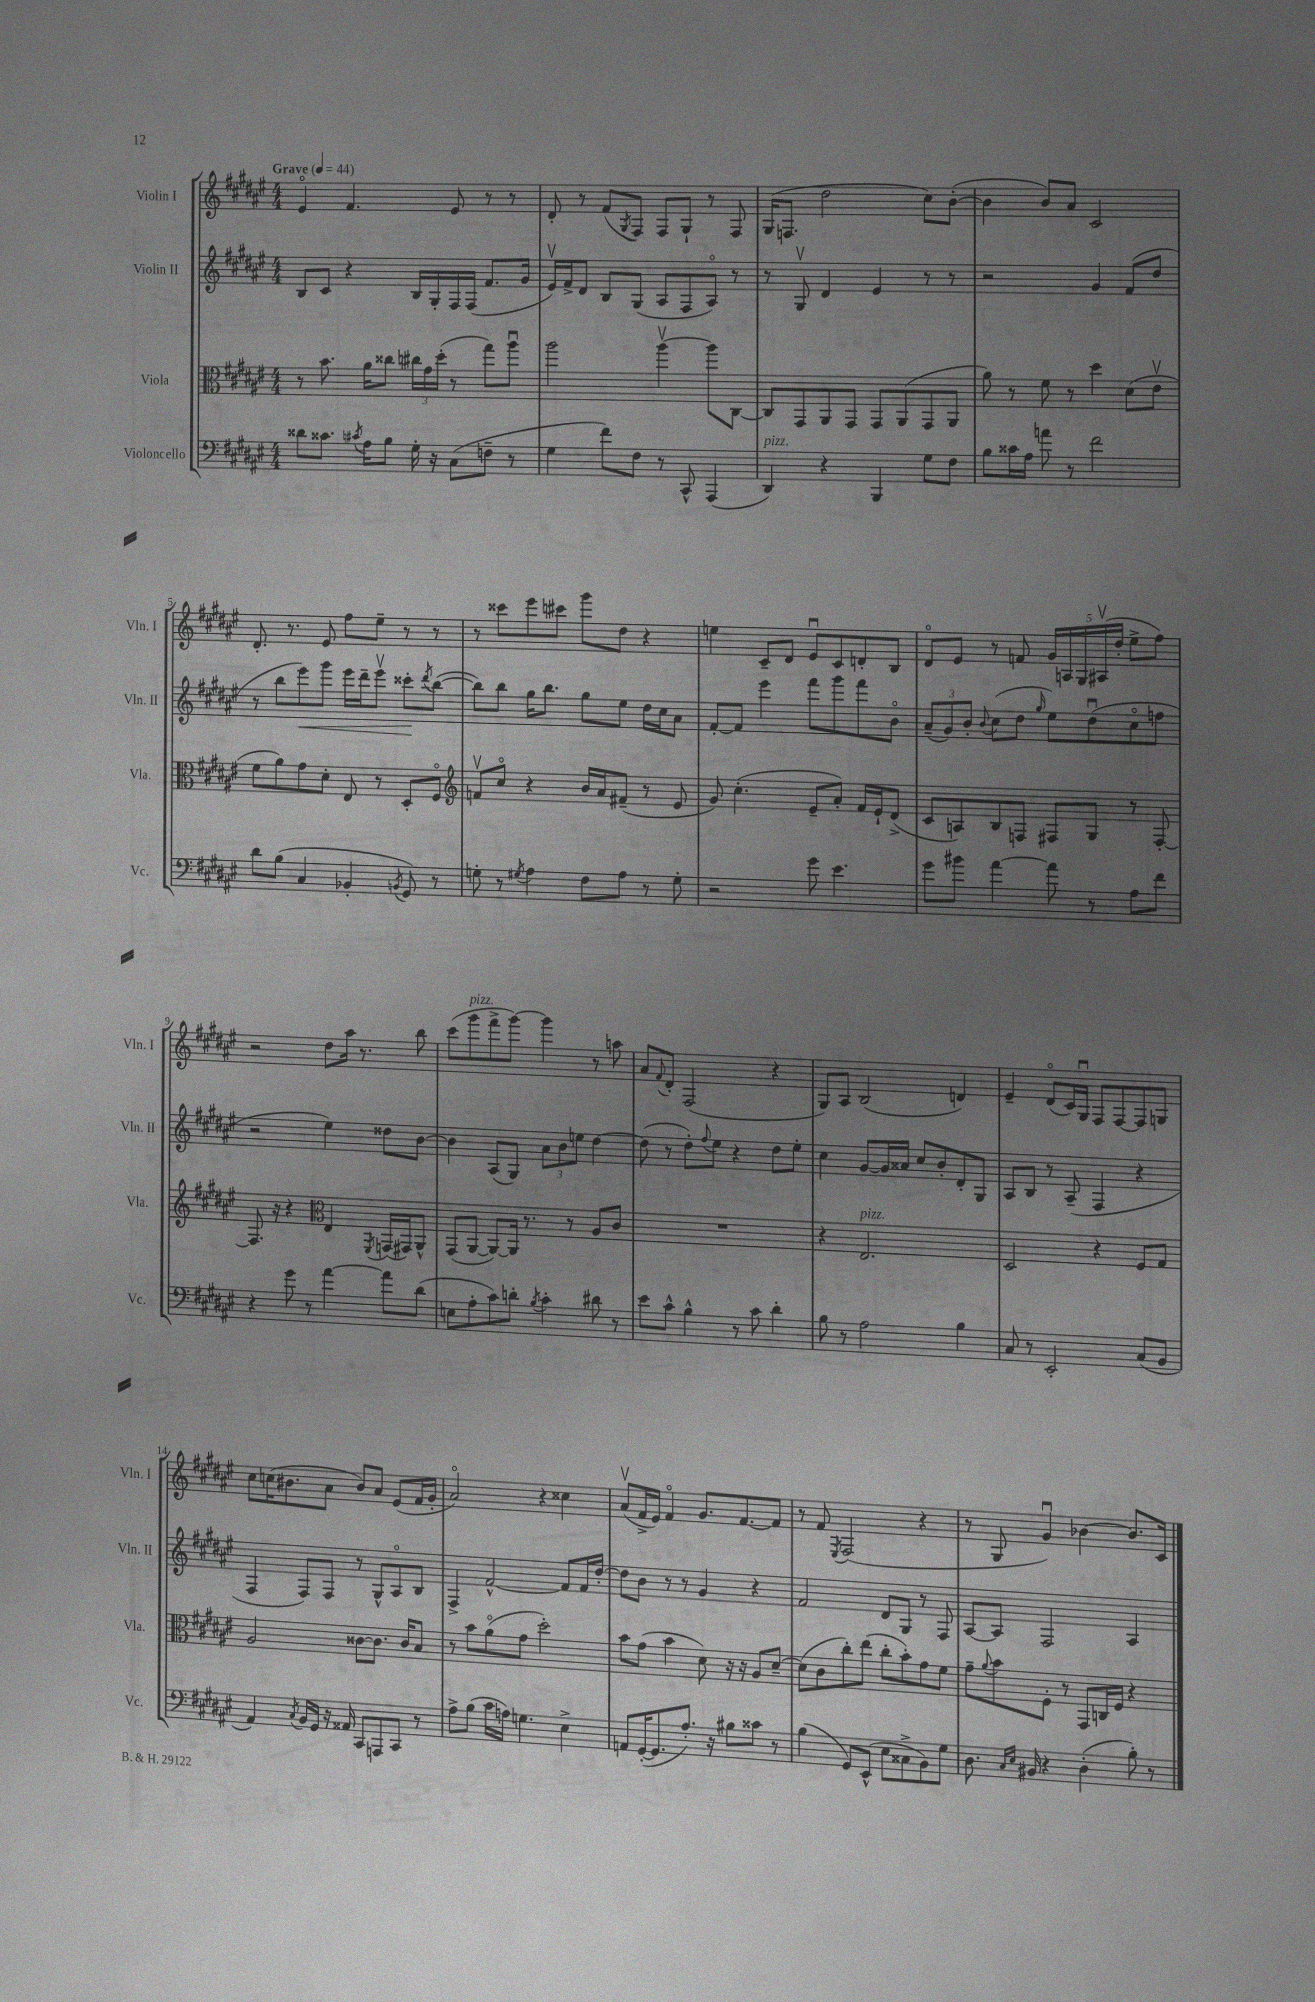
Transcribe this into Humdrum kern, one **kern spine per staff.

**kern	**kern	**kern	**kern
*staff4	*staff3	*staff2	*staff1
*clefF4	*clefC3	*clefG2	*clefG2
*k[f#c#g#d#a#e#]	*k[f#c#g#d#a#e#]	*k[f#c#g#d#a#e#]	*k[f#c#g#d#a#e#]
*M4/4	*M4/4	*M4/4	*M4/4
*MM44	*MM44	*MM44	*MM44
8d##	8r	8B	4e#o
8.c##	8.b	8c#	.
.	.	4r	4.f#
8qc#	.	.	.
16A#	16a#	.	.
8B	8cc##	.	.
16G#'	24cc#	16B	.
.	24g#	.	.
16r	.	16G#'	.
.	(24dd#'	.	.
(8C#	8r	16F#	8e#
.	.	(16F#	.
8F~	8gg#)	8.f#	8r
8r	8aa#u	.	8r
.	.	16g#	.
=	=	=	=
4G#	2aa#	16e#v)	8d#'
.	.	16f#^	.
.	.	8d#	8r
8f#)	.	8B	(8f#
.	.	.	8qG#
8F#	.	(8G#	8F#)
8r	[4aa#v	8A#	8F#
8CC#^^	.	8F#	8G#`
(4AAA#	8aa#]	8A#o)	8r
.	[8C#	8r	8F#
=	=	=	=
4DD#)	8C#]	8r	(16G#
.	.	.	8.F
.	8GG#	8G#v	.
4r	8AA#	4d#	2dd#
.	8GG#	.	.
4BBB	8GG#	4e#	.
.	(8AA#	.	.
8G#	8GG#	8r	8cc#)
8F#	8AA#	8r	([8b'
=	=	=	=
8B	8a#)	2r	4b]
16c##	8r	.	.
16A#	.	.	.
8a	8f#	.	8b)
8r	8r	.	8a#
2f#	4dd#	4g#	2c#
.	(8d#	(8f#	.
.	8e#v	8dd#	.
=	=	=	=
8d#	8f#	8r	8.d#'
(8B	8a#)	8bb	.
.	.	.	8.r
4C#	8g#	8eee#)	.
.	8d#'	8ggg#	8e#
4BB-'	8E#	16eee#	8ff#
.	.	16ddd#~	.
.	8r	8eee#v	8ee#~
8qBB	.	.	.
8GG#)	8D#'	8ccc##'	8r
.	.	8qddd#	.
8r	8F#o	([8bb	8r
=	=	=	=
*	*clefG2	*	*
8G'	8fv	8bb])	8r
8r	8cc#o	8bb	8ccc##
8qG#	.	.	.
4A#	4r	16gg#	8eee#
.	.	8.bb	.
.	.	.	8ccc#
8F#	16b	8gg#	8ggg#
.	16a#	.	.
8A#	(8f#~	8ee#	8dd#
8r	8r	16dd#	4r
.	.	16cc#	.
8G#'	8e#	8a#	.
=	=	=	=
2r	8g#)	[8f#'	4ee
.	(4.cc#'	8f#]	.
.	.	4eee#	8c#~
.	.	.	8d#
8g#	8e#~	8fff#	8e#u
4.e#	8a#')	8ggg#	8c#
.	16f#	8fff#	8d'
.	16e#`	.	.
.	(8d#^	8bo	8B
=	=	=	=
8g#	8c#	(12a#~	8d#o
.	.	12g#)	.
8b#	8A)	.	8e#
.	.	12b'	.
.	.	8qqb	.
[4a#	8B	(8cc#	8r
.	8F	8dd#	8f
.	.	16qqgg#	.
8a#]	8F#	8ee#)	20g#
.	.	.	20A
.	.	.	20G#
8r	8G#	(8dd#u	.
.	.	.	(20A#v
.	.	.	20dd#'
8A#	8r	8cc#o	8ee#^
8f#	[8F#'	8ff	8ff#)
=	=	=	=
4r	8.F#]	2r	2r
.	16r	.	.
8g#	4r	.	.
8r	.	.	.
*	*clefC3	*	*
[4a#	4E#	4ee#)	8dd#
.	.	.	16aa#
.	.	.	8.r
.	8qFF#	.	.
8a#]	(16GG	8dd##	.
.	16GG#)	.	.
(8d#	8AA#^^	[8b	8bb
=	=	=	=
8E	(8GG#	4b]	(8ccc#
8A#'	[8AA#	.	8ggg#
8c#)	8AA#_)	(8A#	8fff#^
8d'	16AA#]	8G#)	[8ggg#)
.	8.r	.	.
8qB	.	.	.
4c#'	.	12a#	4ggg#]
.	.	12b	.
.	8r	.	.
.	.	12ee	.
8d#	8A#	[4dd#	8r
8r	8c#	.	8aa
=	=	=	=
8e#	1r	(8dd#]	8a#
.	.	.	8qqf#
8c#^^	.	8r	8d#'
4B^^	.	8dd#')	(2F#
.	.	8qqff#	.
.	.	8ee#	.
8r	.	4r	.
8c#	.	.	.
4d#'	.	8dd#	4r
.	.	8ee#'	.
=	=	=	=
8B	4r	4cc#	8G#)
8r	.	.	8A#
2A#	2.E#	[8g#	(2B
.	.	16g#]	.
.	.	16a##	.
.	.	8cc#	.
.	.	8b'	.
4B	.	8d#'	4d)
.	.	8G#	.
=	=	=	=
8C#	2D#	8A#	4e#~
8r	.	8B	.
2EE#'	.	8r	(8d#o
.	.	(8A#~	16c#)
.	.	.	16G#u
.	4r	4F#	8F#
.	.	.	[8F#
(8C#	8F#	4r	8F#]
8BB	8G#	.	8G
=	=	=	=
4AA#)	2A#	4F#	8cc#
.	.	.	(16cc
.	.	.	8.b#
8qC#	.	.	.
16BB	.	8F#)	.
16GG#	.	.	.
16r	.	8F#	8a#
16AA##	.	.	.
8CC#	[8c##	8r	8b#)
8AAA	8.c##]	8G#^^	8a#
8CC#	.	8A#o	(8e#
.	16c##	.	.
8r	8B	8B	16f#
.	.	.	16g#'
=	=	=	=
8A#^	8r	4F#^	2a#o)
(8B	8b	.	.
16c#	(8a#o	[2f#^^	.
16A)	.	.	.
4.G	8g#	.	.
.	2dd#')	.	4r
4E#^	.	8f#]	4cc##
.	.	16f#	.
.	.	[16dd#'	.
=	=	=	=
8AA	8b	8dd#]	(8a#v
([16GG#'	(8g#	8b	16f#^
8.GG#]	.	.	16e#)
.	4b	8r	4f#o
8.A#')	.	8r	.
.	8d#)	4g#	8.g#
16r	.	.	.
8B#	16r	.	.
.	16r	.	[8.f#
8c##	8A#	4r	.
8r	[8d#~	.	8f#]
=	=	=	=
(4B	(8d#]	2f#	8r
.	8c#	.	8f#
.	.	.	8qE#
8GG#)	8cc#')	.	(2F#
(8EE#^^	(8ee#	.	.
8E#	8cc#'	8d#	.
8C##^	8b')	8G#	.
8BB)	8g#	8r	4r
8G#	8f#	8F#	.
=	=	=	=
8.D#	8g#~	[8A#	8r
.	8qqa#	.	.
.	8b	8A#]	8G#
16qqC#	.	.	.
16qqE#	.	.	.
16BB#	.	.	.
4r	8F#'	2F#	4g#u)
.	8r	.	.
(4D#'	8GG#	.	[4b-
.	16C	.	.
.	16F#	.	.
8B')	4r	4A#	8.b-]
8r	.	.	.
.	.	.	16c#
==	==	==	==
*-	*-	*-	*-
